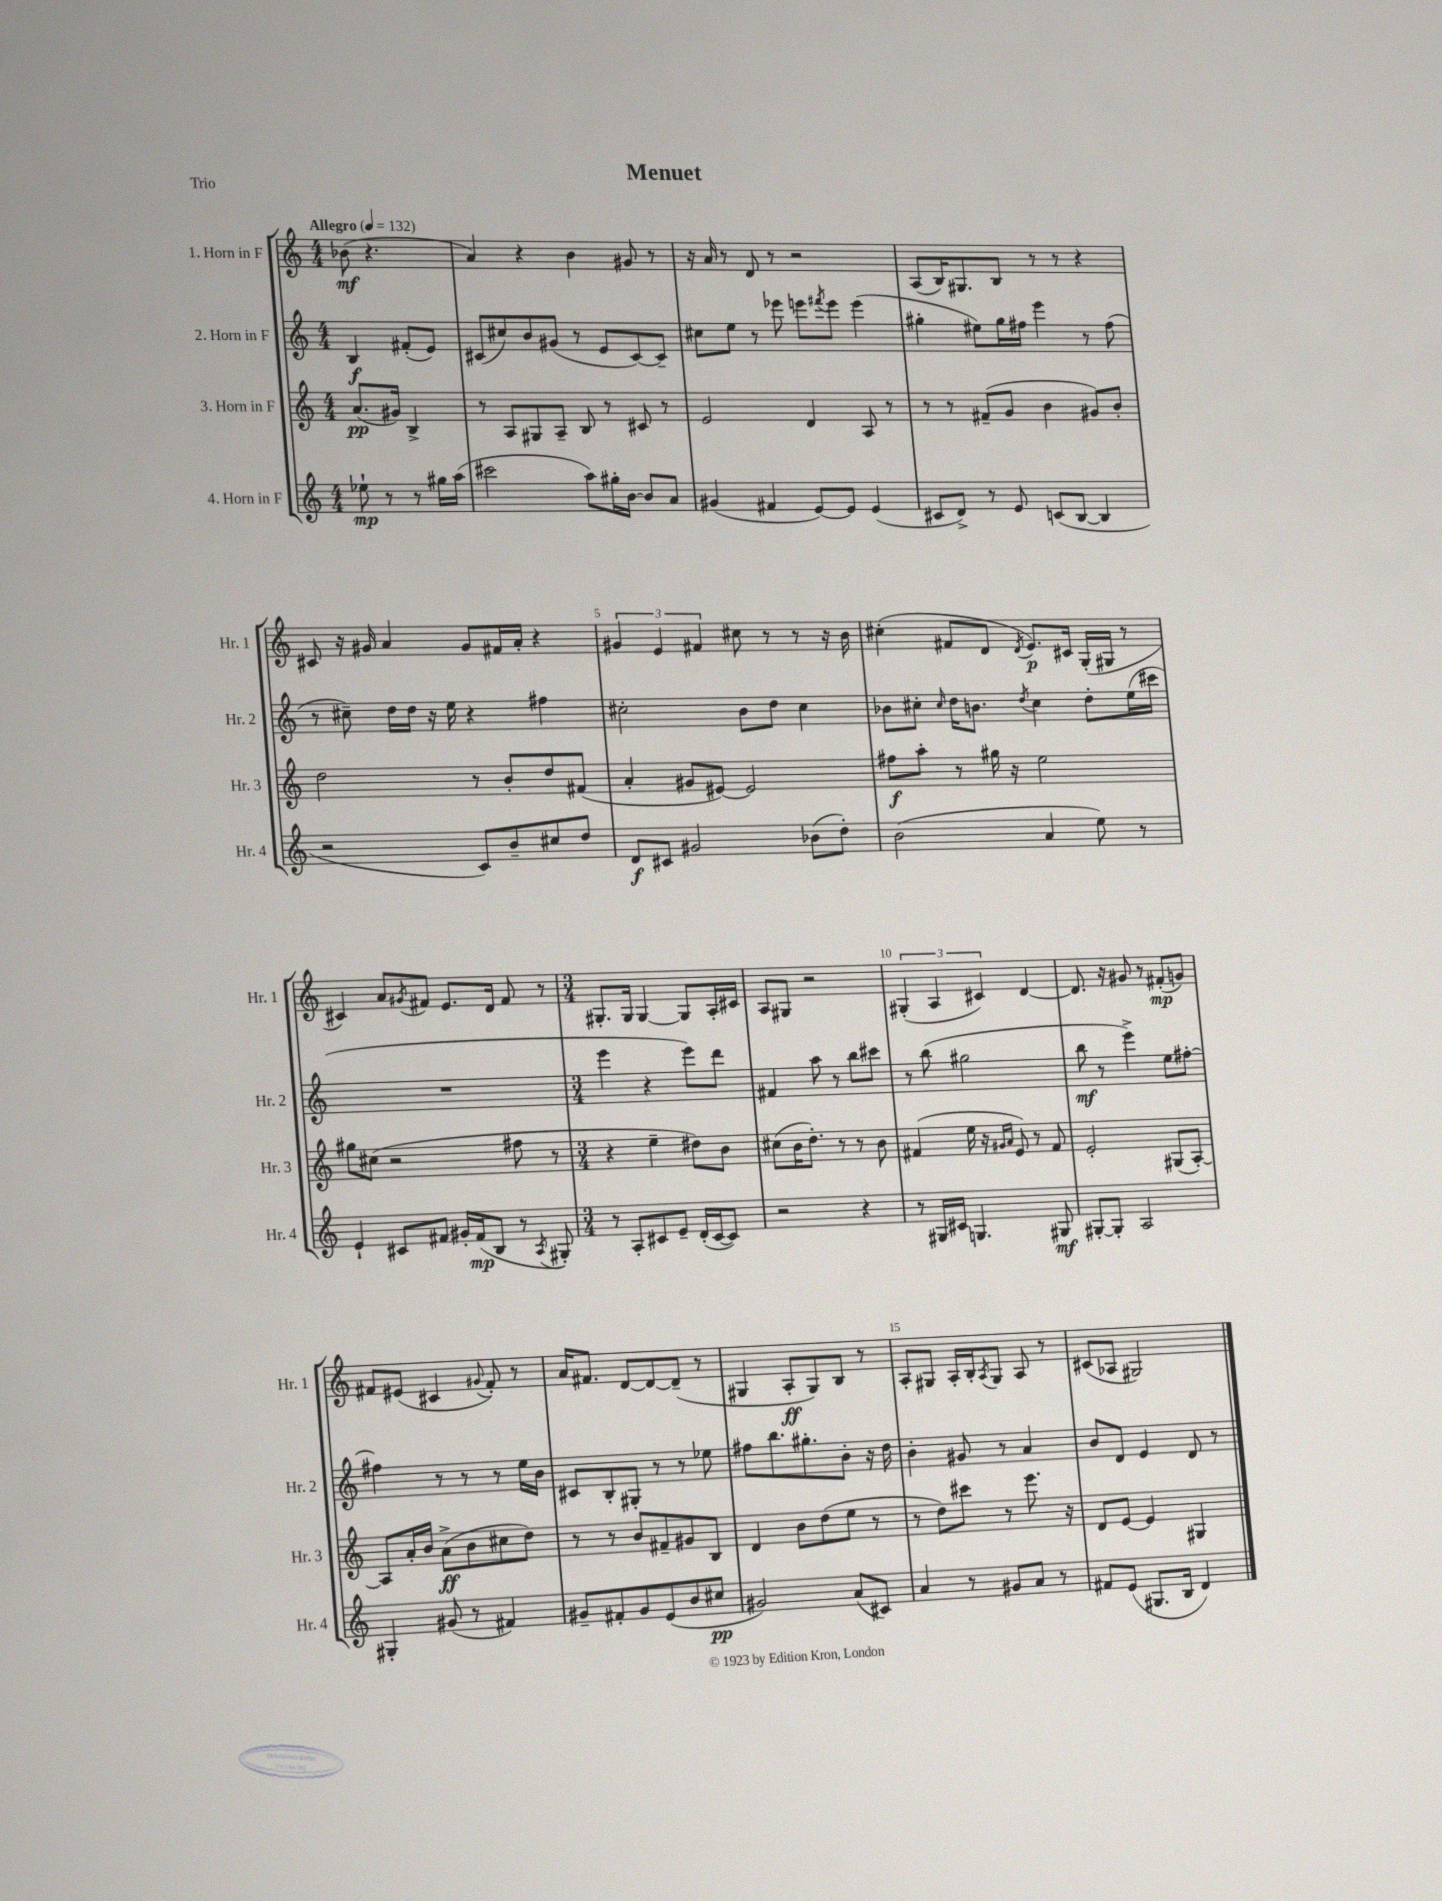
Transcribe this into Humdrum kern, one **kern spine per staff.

**kern	**dynam	**kern	**dynam	**kern	**dynam	**kern	**dynam
*part4	*part4	*part3	*part3	*part2	*part2	*part1	*part1
*staff4	*staff4	*staff3	*staff3	*staff2	*staff2	*staff1	*staff1
*I"4. Horn in F	*	*I"3. Horn in F	*	*I"2. Horn in F	*	*I"1. Horn in F	*
*I'Hr. 4	*	*I'Hr. 3	*	*I'Hr. 2	*	*I'Hr. 1	*
*clefG2	*	*clefG2	*	*clefG2	*	*clefG2	*
*k[]	*	*k[]	*	*k[]	*	*k[]	*
*M4/4	*	*M4/4	*	*M4/4	*	*M4/4	*
*MM132	*	*MM132	*	*MM132	*	*MM132	*
=	=	=	=	=	=	=	=
!	!	!	!	!	!	!LO:TX:a:B:t=Allegro	!
8ee-X`\	mp	(8.a/L	pp	4B/	f	(8b-X\	mf
8r	.	.	.	.	.	4.r	.
.	.	16g#X/Jk)	.	.	.	.	.
8r	.	4B^/	.	(8f#X'/L	.	.	.
16gg#X\LL	.	.	.	8e/J)	.	.	.
(16aa\JJ	.	.	.	.	.	.	.
=1	=1	=1	=1	=1	=1	=1	=1
2ccc#X\	.	8r	.	(8c#X/L	.	4a/)	.
.	.	8A/L	.	8cc#X/)	.	.	.
.	.	8G#X/	.	8b/	.	4r	.
.	.	8A~/J	.	(8g#X/J	.	.	.
8aa\L)	.	8B/	.	8r	.	4b\	.
16gg#X'\L	.	8r	.	8e/L	.	.	.
[16b\JJ	.	.	.	.	.	.	.
8b/L]	.	8c#X/	.	[8c#/)	.	8g#X/	.
8a/J	.	8r	.	8c#~/J]	.	8r	.
=2	=2	=2	=2	=2	=2	=2	=2
(4g#X/	.	2e/	.	8cc#X\L	.	16r	.
.	.	.	.	.	.	16a/	.
.	.	.	.	8ee\J	.	8r	.
4f#X/	.	.	.	8r	.	8d/	.
.	.	.	.	8eee-X\	.	8r	.
[8e/L)	.	4d/	.	8eeen\L	.	2r	.
.	.	.	.	8qfff#X/	.	.	.
8e/J]	.	.	.	8eee\J	.	.	.
(4e/	.	8A/	.	(4eee\	.	.	.
.	.	8r	.	.	.	.	.
=3	=3	=3	=3	=3	=3	=3	=3
8c#X/L	.	8r	.	4gg#X'\	.	(8A/L	.
8d^/J)	.	8r	.	.	.	16B/K)	.
.	.	.	.	.	.	8.G#X/	.
8r	.	(8f#X~/L	.	8ee#X\L)	.	.	.
8e/	.	8g/J	.	16gg#\L	.	8B/J	.
.	.	.	.	16ff#X\JJ	.	.	.
(8cn/L	.	4b\	.	4eee\	.	8r	.
[8B/J	.	.	.	.	.	8r	.
4B/]	.	8g#X/L)	.	8r	.	4r	.
.	.	8b'/J	.	(8ff#\	.	.	.
!!LO:LB:g=z
=4	=4	=4	=4	=4	=4	=4	=4
2r	.	2dd\	.	8r	.	8c#X/	.
.	.	.	.	8cc#X~\)	.	16r	.
.	.	.	.	.	.	16g#X/	.
.	.	.	.	16dd\LL	.	4a/	.
.	.	.	.	16dd\JJ	.	.	.
.	.	.	.	16r	.	.	.
.	.	.	.	16ee\	.	.	.
8c/L)	.	8r	.	4r	.	8g#/L	.
8b~/	.	8b'/L	.	.	.	16f#X/L	.
.	.	.	.	.	.	16a'/JJ	.
8cc#X/	.	8dd/	.	4ff#X\	.	4r	.
8dd/J	.	(8f#X/J	.	.	.	.	.
=5	=5	=5	=5	=5	=5	=5	=5
8d/L	f	4a'/	.	2cc#X'\	.	6g#X/	.
8c#X/J	.	.	.	.	.	.	.
.	.	.	.	.	.	6e/	.
2g#X/	.	8g#X/L	.	.	.	.	.
.	.	.	.	.	.	6f#X/	.
.	.	[8e#X/J)	.	.	.	.	.
.	.	2e#/]	.	8b\L	.	8cc#X\	.
.	.	.	.	8dd\J	.	8r	.
(8b-X\L	.	.	.	4cc#\	.	8r	.
8dd'\J)	.	.	.	.	.	16r	.
.	.	.	.	.	.	16b\	.
=6	=6	=6	=6	=6	=6	=6	=6
(2b\	.	8ff#X\L	f	8b-X\L	.	(4cc#X'\	.
.	.	8aa'\J	.	8cc#X'\J	.	.	.
.	.	.	.	16qqcc#/	.	.	.
.	.	8r	.	16dd\KL	.	8f#X/L	.
.	.	.	.	8.bn\J	.	.	.
.	.	16gg#X\	.	.	.	8d/J	.
.	.	16r	.	.	.	.	.
.	.	.	.	8qdd/	.	8qd/	.
4a/	.	2ee\	.	4cc#\	.	8.e/L)	p
.	.	.	.	.	.	16c#X/Jk	.
8ee\)	.	.	.	8dd'\L	.	(16G'/LL	.
.	.	.	.	.	.	16G#X/JJ	.
8r	.	.	.	(16ee\L	.	8r	.
.	.	.	.	16ccc#X\JJ	.	.	.
!!LO:LB:g=z
=7	=7	=7	=7	=7	=7	=7	=7
4e`/	.	8gg#X\L	.	1r	.	4c#X/)	.
.	.	(8cc#X\J	.	.	.	.	.
8c#X/L	.	2r	.	.	.	8a/L	.
.	.	.	.	.	.	8qg#X/	.
8f#X/J	.	.	.	.	.	8f#X/J	.
16g#X'/LL	.	.	.	.	.	8.e/L	.
(16f#/J	mp	.	.	.	.	.	.
8B/J	.	.	.	.	.	.	.
.	.	.	.	.	.	16d/Jk	.
8r	.	8ff#X\	.	.	.	8f#/	.
8qA/	.	.	.	.	.	.	.
8G#X'/)	.	8r	.	.	.	8r	.
=8	=8	=8	=8	=8	=8	=8	=8
*M3/4	*	*M3/4	*	*M3/4	*	*M3/4	*
8r	.	4r	.	4eee\	.	8.G#X'/L	.
8A'/L	.	.	.	.	.	.	.
.	.	.	.	.	.	16G#/Jk	.
8c#X/	.	4ee~\	.	4r	.	[4G#/	.
8e~/J	.	.	.	.	.	.	.
(16d'/LL	.	8dd#X\L)	.	8eee\L)	.	8G#/L]	.
[16c#/J	.	.	.	.	.	.	.
8c#/J])	.	8b\J	.	8ddd\J	.	16A'/L	.
.	.	.	.	.	.	16c#X/JJ	.
=9	=9	=9	=9	=9	=9	=9	=9
2r	.	(8cc#X\L	.	4f#X/	.	8A/L	.
.	.	16b\K	.	.	.	8G#X/J	.
.	.	8.dd'\J)	.	.	.	.	.
.	.	.	.	8aa\	.	2r	.
.	.	8r	.	8r	.	.	.
4r	.	8r	.	8bb\L	.	.	.
.	.	8b\	.	8ccc#X\J	.	.	.
=10	=10	=10	=10	=10	=10	=10	=10
8r	.	(4f#X/	.	8r	.	(6G#X'/	.
16G#X/LL	.	.	.	(8bb\	.	.	.
.	.	.	.	.	.	6A/	.
16c#X/JJ	.	.	.	.	.	.	.
4.Gn/	.	16ee\	.	2gg#X\	.	.	.
.	.	16r	.	.	.	.	.
.	.	.	.	.	.	6c#X/)	.
.	.	16qqg#X/LL	.	.	.	.	.
.	.	16qqa/JJ	.	.	.	.	.
.	.	8e/)	.	.	.	.	.
.	.	8r	.	.	.	[4d/	.
8G#X/	mf	8f#/	.	.	.	.	.
=11	=11	=11	=11	=11	=11	=11	=11
[8G#X'/L	.	2e'/	.	8bb\	mf	8.d/]	.
8G#'/J]	.	.	.	8r	.	.	.
.	.	.	.	.	.	16r	.
2A/	.	.	.	4eee^\)	.	8g#X/	.
.	.	.	.	.	.	8r	.
.	.	(8G#X/L	.	8ee\L	.	(8f#X'/L	mp
.	.	[8A'/J)	.	[8ff#X'\J	.	8gn/J)	.
!!LO:LB:g=z
=12	=12	=12	=12	=12	=12	=12	=12
4G#X'/	.	8A/L]	.	4ff#X\]	.	8f#X/L	.
.	.	16a'/L	.	.	.	(8e#X/J	.
.	.	16b/JJ	.	.	.	.	.
(8g#X/	.	(8a^\L	ff	8r	.	4c#X/	.
8r	.	8b\	.	8r	.	.	.
.	.	.	.	.	.	8qqg#X/	.
4f#X/)	.	8cc#X\	.	8r	.	8f#'/)	.
.	.	8dd\J)	.	16ee\LL	.	8r	.
.	.	.	.	16b\JJ	.	.	.
=13	=13	=13	=13	=13	=13	=13	=13
8g#X~/L	.	8r	.	8c#X/L	.	16a/KL	.
.	.	.	.	.	.	8.f#X/J	.
8f#X'/	.	8r	.	8B'/	.	.	.
8g#/	.	8b/L	.	8G#X'/J	.	[8d/L	.
(8e/	.	8f#X~/	.	8r	.	8d/_	.
8b/	.	8g#X/	.	8r	.	(8d~/J]	.
8cc#X/J	pp	8B/J	.	8ee-X\	.	8r	.
=14	=14	=14	=14	=14	=14	=14	=14
2g#X/)	.	4d/	.	8ff#X\L	.	4G#X/	.
.	.	.	.	8.bb\	.	.	.
.	.	8b\L	.	.	.	8A'/L	ff
.	.	.	.	8.gg#X'\	.	.	.
.	.	(8dd\	.	.	.	8G#/)	.
(8a/L	.	8ee\J	.	8b'\J	.	8B/J	.
8c#X/J)	.	8r	.	16r	.	8r	.
.	.	.	.	16dd\	.	.	.
=15	=15	=15	=15	=15	=15	=15	=15
4a/	.	8r	.	4b'\	.	8A'/L	.
.	.	8dd\L)	.	.	.	8G#X/J	.
8r	.	8ccc#X\J	.	8g#X/	.	16A'/LL	.
.	.	.	.	.	.	16B'/J	.
.	.	.	.	.	.	8qA/	.
8g#X/L	.	8r	.	8r	.	8G#/J	.
8a/J	.	8.eee\	.	4a/	.	8A/	.
8r	.	.	.	.	.	8r	.
.	.	16r	.	.	.	.	.
=16	=16	=16	=16	=16	=16	=16	=16
8f#X/L	.	8d/L	.	8b/L	.	(8c#X/L	.
(8e/J	.	[8e/J	.	8d/J	.	8A-X/J	.
8.G#X/L	.	4e/]	.	4e/	.	2G#X/)	.
16B/Jk	.	.	.	.	.	.	.
4d/)	.	4G#X/	.	8d/	.	.	.
.	.	.	.	8r	.	.	.
==	==	==	==	==	==	==	==
*-	*-	*-	*-	*-	*-	*-	*-
